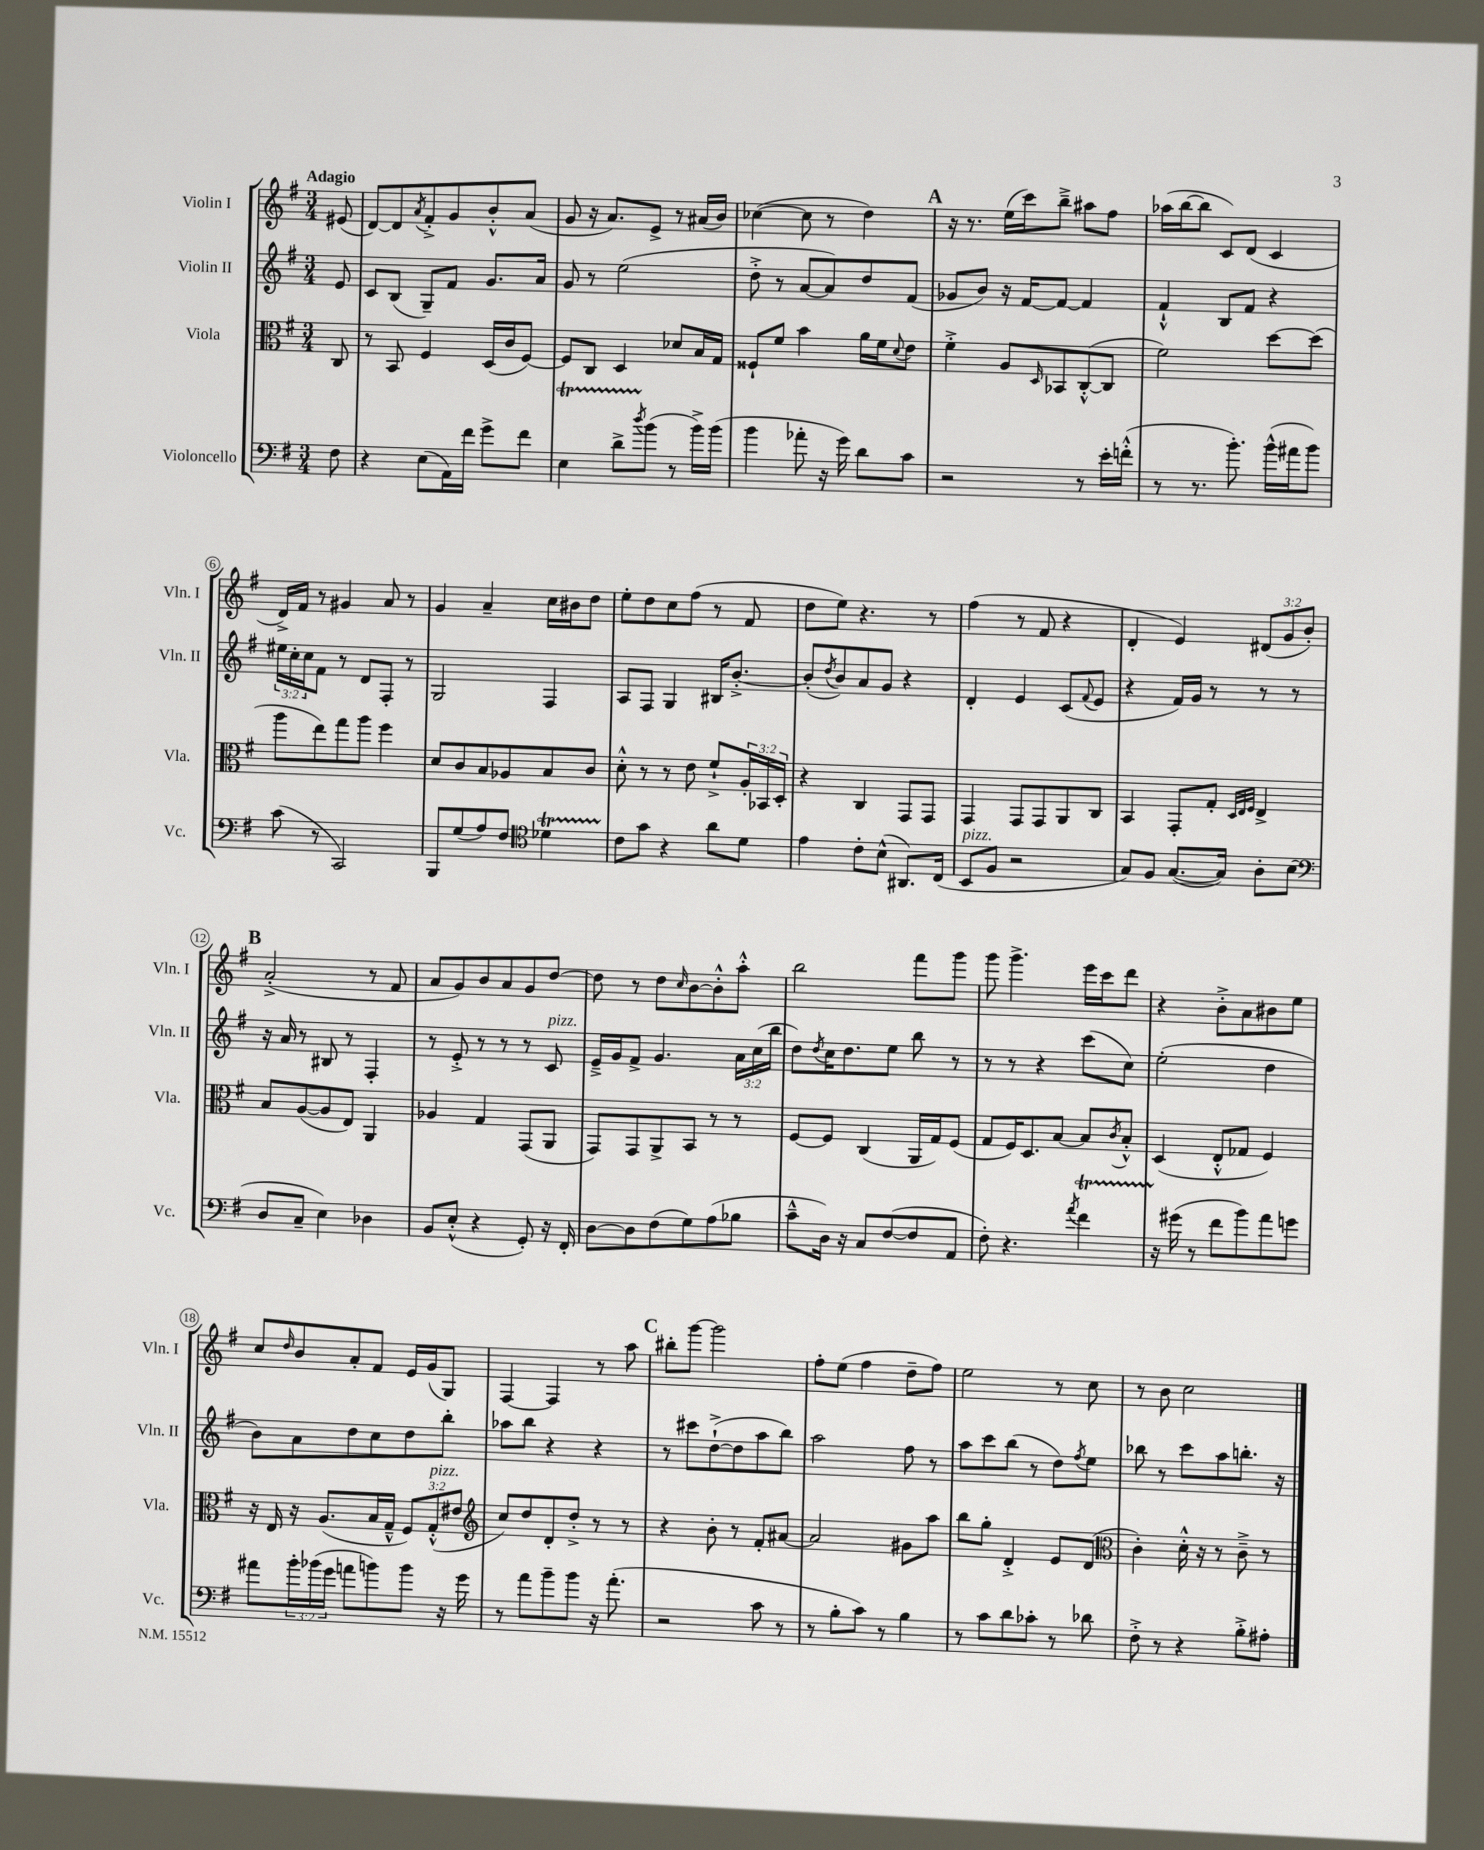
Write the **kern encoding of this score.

**kern	**kern	**kern	**kern
*staff4	*staff3	*staff2	*staff1
*clefF4	*clefC3	*clefG2	*clefG2
*k[f#]	*k[f#]	*k[f#]	*k[f#]
*M3/4	*M3/4	*M3/4	*M3/4
8F#	8C	8e	(8e#
=	=	=	=
4r	8r	8c	[8d)
.	8BB	(8B	8d]
.	.	.	8qa
(8E	4F#	8G~)	8f#'^
16AA)	.	8f#	8g
16f#	.	.	.
8g^	(16D	8.g	8b'^^
.	16c	.	.
8f#	[8F#)	.	(8a
.	.	16a	.
=	=	=	=
4E	8F#]	8g	8g
.	8C	8r	16r
.	.	.	8.a)
8d^	4D	(2ee	.
8qdd	.	.	.
(8b	.	.	8e^
8r	8d-	.	8r
16b^)	16B	.	(16a#
(16b	16G	.	16b)
=	=	=	=
4b	8F##`	8dd'^	([4cc-
.	8f#	8r	.
8a-'	4b	[8a	8cc-]
16r	.	8a])	8r
16g)	.	.	.
8d	16a	8dd	4dd)
.	16f#	.	.
.	8qqd	.	.
8c	8e	(8f#	.
=	=	=	=
2r	4f#'^	8g-	16r
.	.	.	8.r
.	.	8b)	.
.	8A	16r	(16ee
.	.	[16f#	16ccc)
.	16qqD	.	.
.	8BB-	8f#_	8bb~^
8r	([8C'^^	4f#]	8aa#
16e'	8C]	.	8ff#
(16f'^^	.	.	.
=	=	=	=
8r	2f#)	4f#`^^	(16aa-
.	.	.	[16bb
8.r	.	.	8bb]
.	.	8B	8c)
8.b')	.	.	.
.	.	8f#	(8d
(16b^^	[8dd	4r	4c
16a#	.	.	.
8b)	(8dd]	.	.
=	=	=	=
(8c	8aa	24ee#	16d^)
.	.	24cc'	.
.	.	.	16f#
.	.	24cc	.
8r	8ee)	8f#	8r
2CC)	8gg	8r	4g#
.	8aa	8d	.
.	4ff#	8F#'	8a
.	.	8r	8r
=	=	=	=
8BBB	8d	2G	4g
(8G	8c	.	.
8A)	8B	.	4a~
8F#	8A-	.	.
*clefC4	*	*	*
4d-	8B	4F#	16cc
.	.	.	16b#
.	8c	.	8dd
=	=	=	=
8c	8d'^^	8A	8ee'
8g	8r	8F#	8dd
4r	8r	4G	8cc
.	8e	.	(8ff#
8a	8f#`^	16B#	8r
.	.	[8.b'^	.
8d	24A'	.	8f#
.	24BB-	.	.
.	24D'	.	.
=	=	=	=
4e	4r	(8b']	8dd
.	.	8qdd	.
.	.	8b)	8ee)
8c'	4C	8a	4.r
(8B^^	.	8g	.
8.AA#)	8GG	4r	.
.	8GG	.	8r
(16C	.	.	.
=	=	=	=
8BB	4GG	4d'	(4ff#
8F#	.	.	.
2r	8GG	4e	8r
.	8GG	.	8f#
.	8AA	(8c	4r
.	.	8qqf#	.
.	8C	8e	.
=	=	=	=
8G)	4BB	4r	4d'
8F#	.	.	.
([8.G	8GG'	16f#)	4e)
.	.	16g	.
.	8G'	8r	.
16G])	.	.	.
.	32qqD	.	.
.	32qqE	.	.
.	32qqF#	.	.
8A'	4E^	8r	(12d#
.	.	.	12g
(8B	.	8r	.
.	.	.	12b')
=	=	=	=
*clefF4	*	*	*
8D	8B	16r	(2a'^
.	.	16a	.
8C~	([8A	8r	.
4E)	8A]	8B#	.
.	8E)	8r	.
4D-	4AA	4F#'	8r
.	.	.	8f#
=	=	=	=
8BB	4A-	8r	8a
(8E'^^	.	8e'^	8g)
4r	4G	8r	8b
.	.	8r	8a
8GG')	(8GG	8r	8g
16r	8AA	8c	[8dd
16FF#'	.	.	.
=	=	=	=
[8D	8GG)	16e~^	8dd]
.	.	16g	.
8D]	8GG	8f#^	8r
(8F#	8AA^	4.g	8dd
.	.	.	16qqcc
8G)	8BB	.	[8b
(8A	8r	.	8b'^^]
8B-	8r	24a	8aa'^^
.	.	(24cc	.
.	.	24bb	.
=	=	=	=
8c~^^	[8F#	8dd)	2bb
.	.	8qdd	.
16D)	8F#]	16cc	.
16r	.	8.dd	.
8C	(4C	.	.
([8F#	.	8ee	.
8F#]	16AA	8bb	8fff#
.	16G)	.	.
8AA	(8F#	8r	8ggg
=	=	=	=
8F#')	8G	8r	8ggg
4.r	16F#)	8r	4.ggg^
.	8.D	.	.
.	.	4r	.
.	[8B	.	.
8qa	.	.	.
4f#	8B]	(8ccc	16eee
.	.	.	16ccc
.	8qc	.	.
.	8B'^^	8cc)	8ddd
=	=	=	=
16r	(4D	(2ee'	4r
(16g#	.	.	.
8r	.	.	.
8f#	8E'^^	.	8b'^
8b)	8G-	.	8a
8a	4F#)	4dd	8b#
8g	.	.	8ee
=	=	=	=
8a#	16r	8b)	8cc
.	16E	.	.
.	.	.	16qqdd
24b'	16r	8a	8b
(24b-	.	.	.
.	(8.A	.	.
24g	.	.	.
8a	.	8dd	8a'
8b)	16B	8cc	8f#
.	16G~^^	.	.
8b	12F#)	8dd	16e
.	.	.	(16g
.	(12G'^^	.	.
16r	.	8bb'	8G)
.	12e#	.	.
16g	.	.	.
=	=	=	=
*	*clefG2	*	*
8r	8cc)	8aa-	[4F#
8a	8dd	8bb	.
8b~	8d'	4r	4F#]
8b	8dd'^	.	.
16r	8r	4r	8r
(8.a'	.	.	.
.	8r	.	8aa
=	=	=	=
2r	4r	8r	8bb#'
.	.	8ccc#	[8ggg
.	8b'	([8dd`^	2ggg]
.	8r	8dd]	.
8c	8f#'	8aa	.
8r	[8a#	8bb)	.
=	=	=	=
8r	2a#]	2aa	8ff#'
8B'	.	.	(8ee
8c)	.	.	4ff#
8r	.	.	.
4B	8g#	8ff#	8dd~
.	8aa	8r	8ff#)
=	=	=	=
8r	8bb	8aa	2ee
8c	8gg'	8ccc	.
8d	4d'^	(8bb	.
8c-'	.	8r	.
8r	8e	8dd)	8r
.	.	8qff#	.
8d-	(8d	8ee	8cc
=	=	=	=
*	*clefC3	*	*
8F#'^	4c')	8bb-	8r
8r	.	8r	8b
4r	16d'^^	8ccc	2cc
.	16r	.	.
.	8r	8aa	.
8B'^	8c~^	8.bb'	.
8A#'	8r	.	.
.	.	16r	.
==	==	==	==
*-	*-	*-	*-
